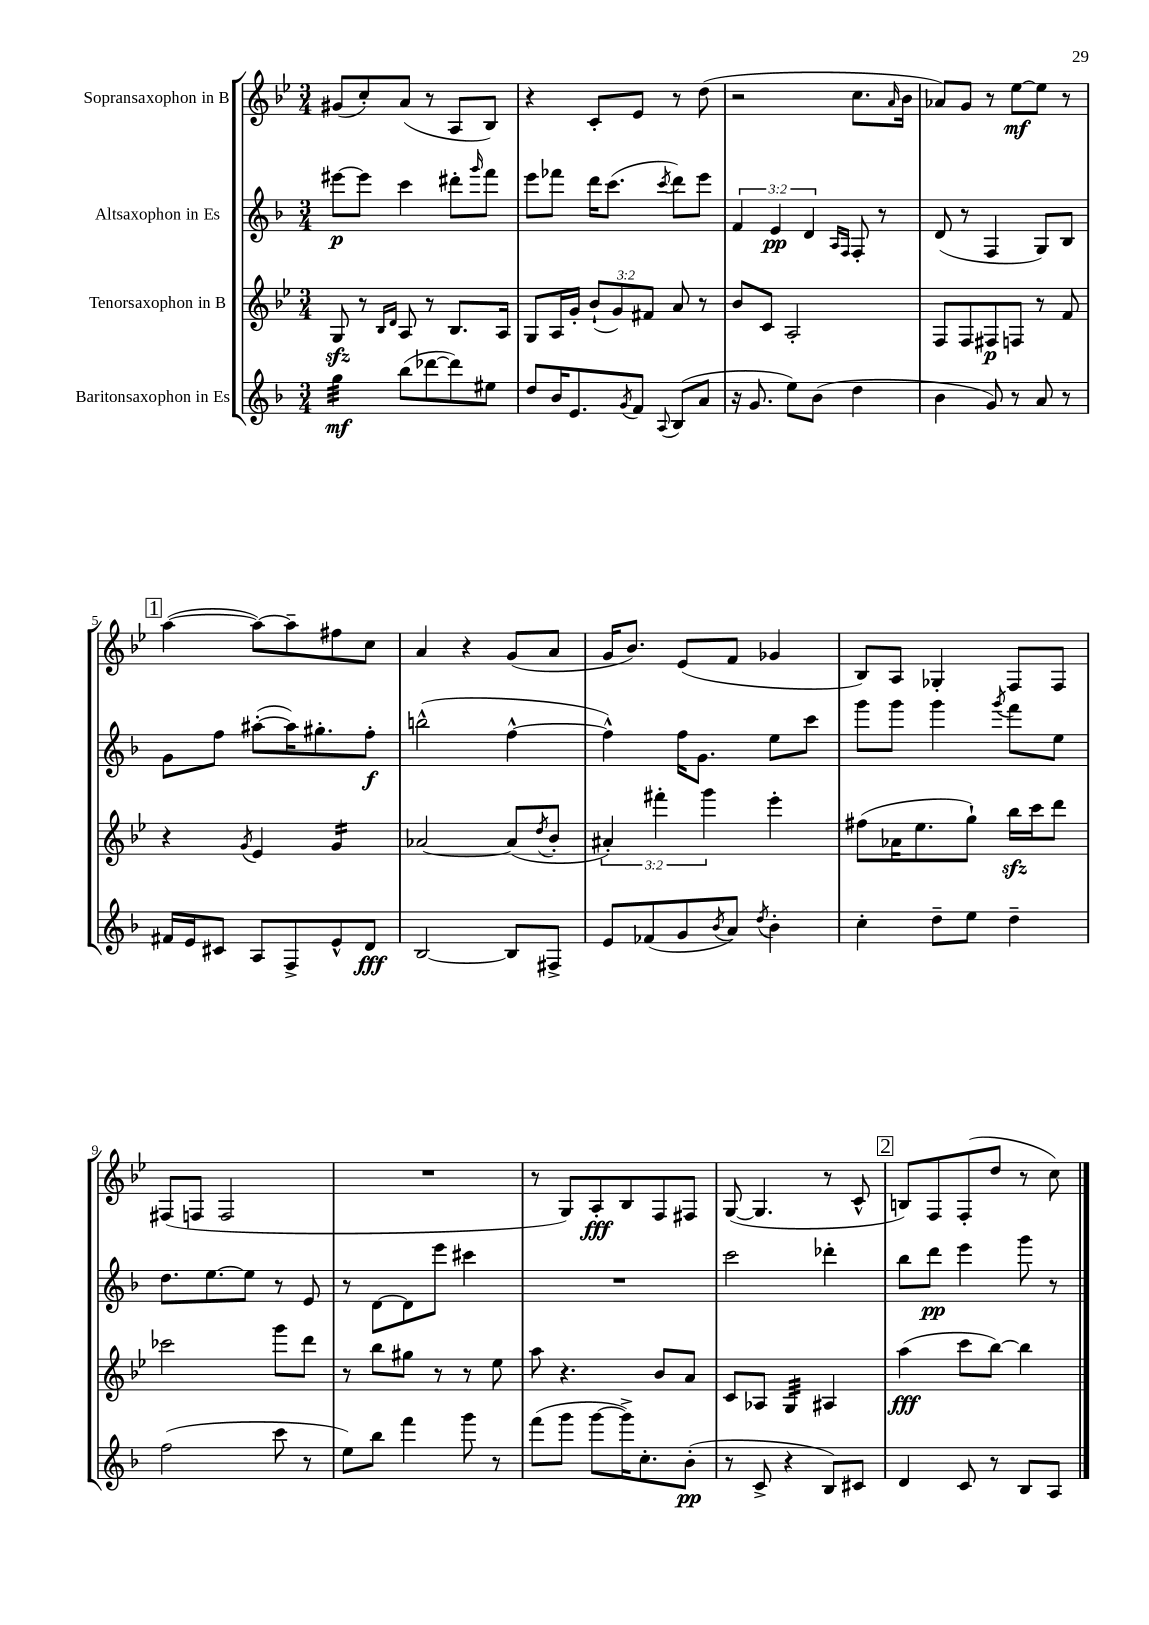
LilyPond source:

<<
\new StaffGroup <<
\new Staff = "s0" \with { instrumentName = "Sopransaxophon in B" } {
    \clef treble \key bes \major \numericTimeSignature \time 3/4
    gis'8( c''8-.) a'8( r8 a8 bes8) |
    r4 c'8-. ees'8 r8 d''8( |
    r2 c''8. \grace { a'16 } bes'16 |
    aes'8) g'8 r8 ees''8~\mf ees''8 r8 |
    \mark \markup { \box "1" } a''4~( a''8~) a''8-- fis''8 c''8 |
    a'4 r4 g'8( a'8 |
    g'16 bes'8.) ees'8( f'8 ges'4 |
    bes8) a8 ges4-. f8 f8 |
    fis8( f8 f2 |
    R2. |
    r8 g8) a8-.\fff bes8 f8 fis8 |
    g8~( g4. r8 c'8-^ |
    \mark \markup { \box "2" } b8) f8 f8-.( d''8 r8 c''8) \bar "|." |
}
\new Staff = "s1" \with { instrumentName = "Altsaxophon in Es" } {
    \clef treble \key f \major \numericTimeSignature \time 3/4 \override Staff.TupletNumber.text = #tuplet-number::calc-fraction-text
    eis'''8~\p eis'''8 c'''4 dis'''8-. \grace { g'''16 } f'''8 |
    e'''8 fes'''8 d'''16 c'''8.( \acciaccatura { c'''8 } d'''8) e'''8 |
    \tuplet 3/2 { f'4 e'4\pp d'4 } \grace { a16 f16 } f8-. r8 |
    d'8( r8 f4 g8) bes8 |
    \mark \markup { \box "1" } g'8 f''8 ais''8~-.( ais''16) gis''8.-. f''8-.\f |
    b''2-^( f''4~-^ |
    f''4-^) f''16 g'8. e''8 c'''8 |
    g'''8 g'''8 g'''4 \acciaccatura { g'''8 } f'''8 e''8 |
    d''8. e''8.~ e''8 r8 e'8 |
    r8 d'8~ d'8 e'''8 cis'''4 |
    R2. |
    c'''2 des'''4-. |
    \mark \markup { \box "2" } bes''8 d'''8\pp e'''4 g'''8 r8 \bar "|." |
}
\new Staff = "s2" \with { instrumentName = "Tenorsaxophon in B" } {
    \clef treble \key bes \major \numericTimeSignature \time 3/4 \override Staff.TupletNumber.text = #tuplet-number::calc-fraction-text
    g8\sfz r8 \grace { bes16 d'16 } a8 r8 bes8. a16 |
    g8 a16 g'16-. \tuplet 3/2 { bes'8-!( g'8) fis'8 } a'8 r8 |
    bes'8 c'8 a2-. |
    f8 f8 fis8\p f8 r8 f'8 |
    \mark \markup { \box "1" } r4 \acciaccatura { g'8 } ees'4 g'4:16 |
    aes'2~ aes'8( \acciaccatura { d''8 } bes'8-. |
    \tuplet 3/2 { ais'4-.) fis'''4-. g'''4 } ees'''4-. |
    fis''8( aes'16 ees''8. g''8-!) bes''16\sfz c'''16 d'''8 |
    ces'''2 g'''8 d'''8 |
    r8 bes''8 gis''8 r8 r8 ees''8 |
    a''8 r4. bes'8 a'8 |
    c'8 aes8 g4:32 ais4 |
    \mark \markup { \box "2" } a''4\fff( c'''8 bes''8~) bes''4 \bar "|." |
}
\new Staff = "s3" \with { instrumentName = "Baritonsaxophon in Es" } {
    \clef treble \key f \major \numericTimeSignature \time 3/4
    g''4:32\mf bes''8( des'''8~ des'''8) eis''8 |
    d''8 bes'16 e'8. \acciaccatura { g'8 } f'8 \appoggiatura { a8 } bes8( a'8 |
    r16 g'8. e''8) bes'8( d''4 |
    bes'4 g'8) r8 a'8 r8 |
    \mark \markup { \box "1" } fis'16 e'16 cis'8 a8 f8-> e'8-^ d'8\fff |
    bes2~ bes8 fis8-> |
    e'8 fes'8( g'8 \acciaccatura { bes'8 } a'8) \acciaccatura { d''8 } bes'4-. |
    c''4-. d''8-- e''8 d''4-- |
    f''2( c'''8 r8 |
    e''8) bes''8 f'''4 g'''8 r8 |
    f'''8( g'''8 g'''8~ g'''16->) c''8.-. bes'8-.\pp( |
    r8 c'8-> r4 bes8) cis'8 |
    \mark \markup { \box "2" } d'4 c'8 r8 bes8 a8 \bar "|." |
}
>>
>>
